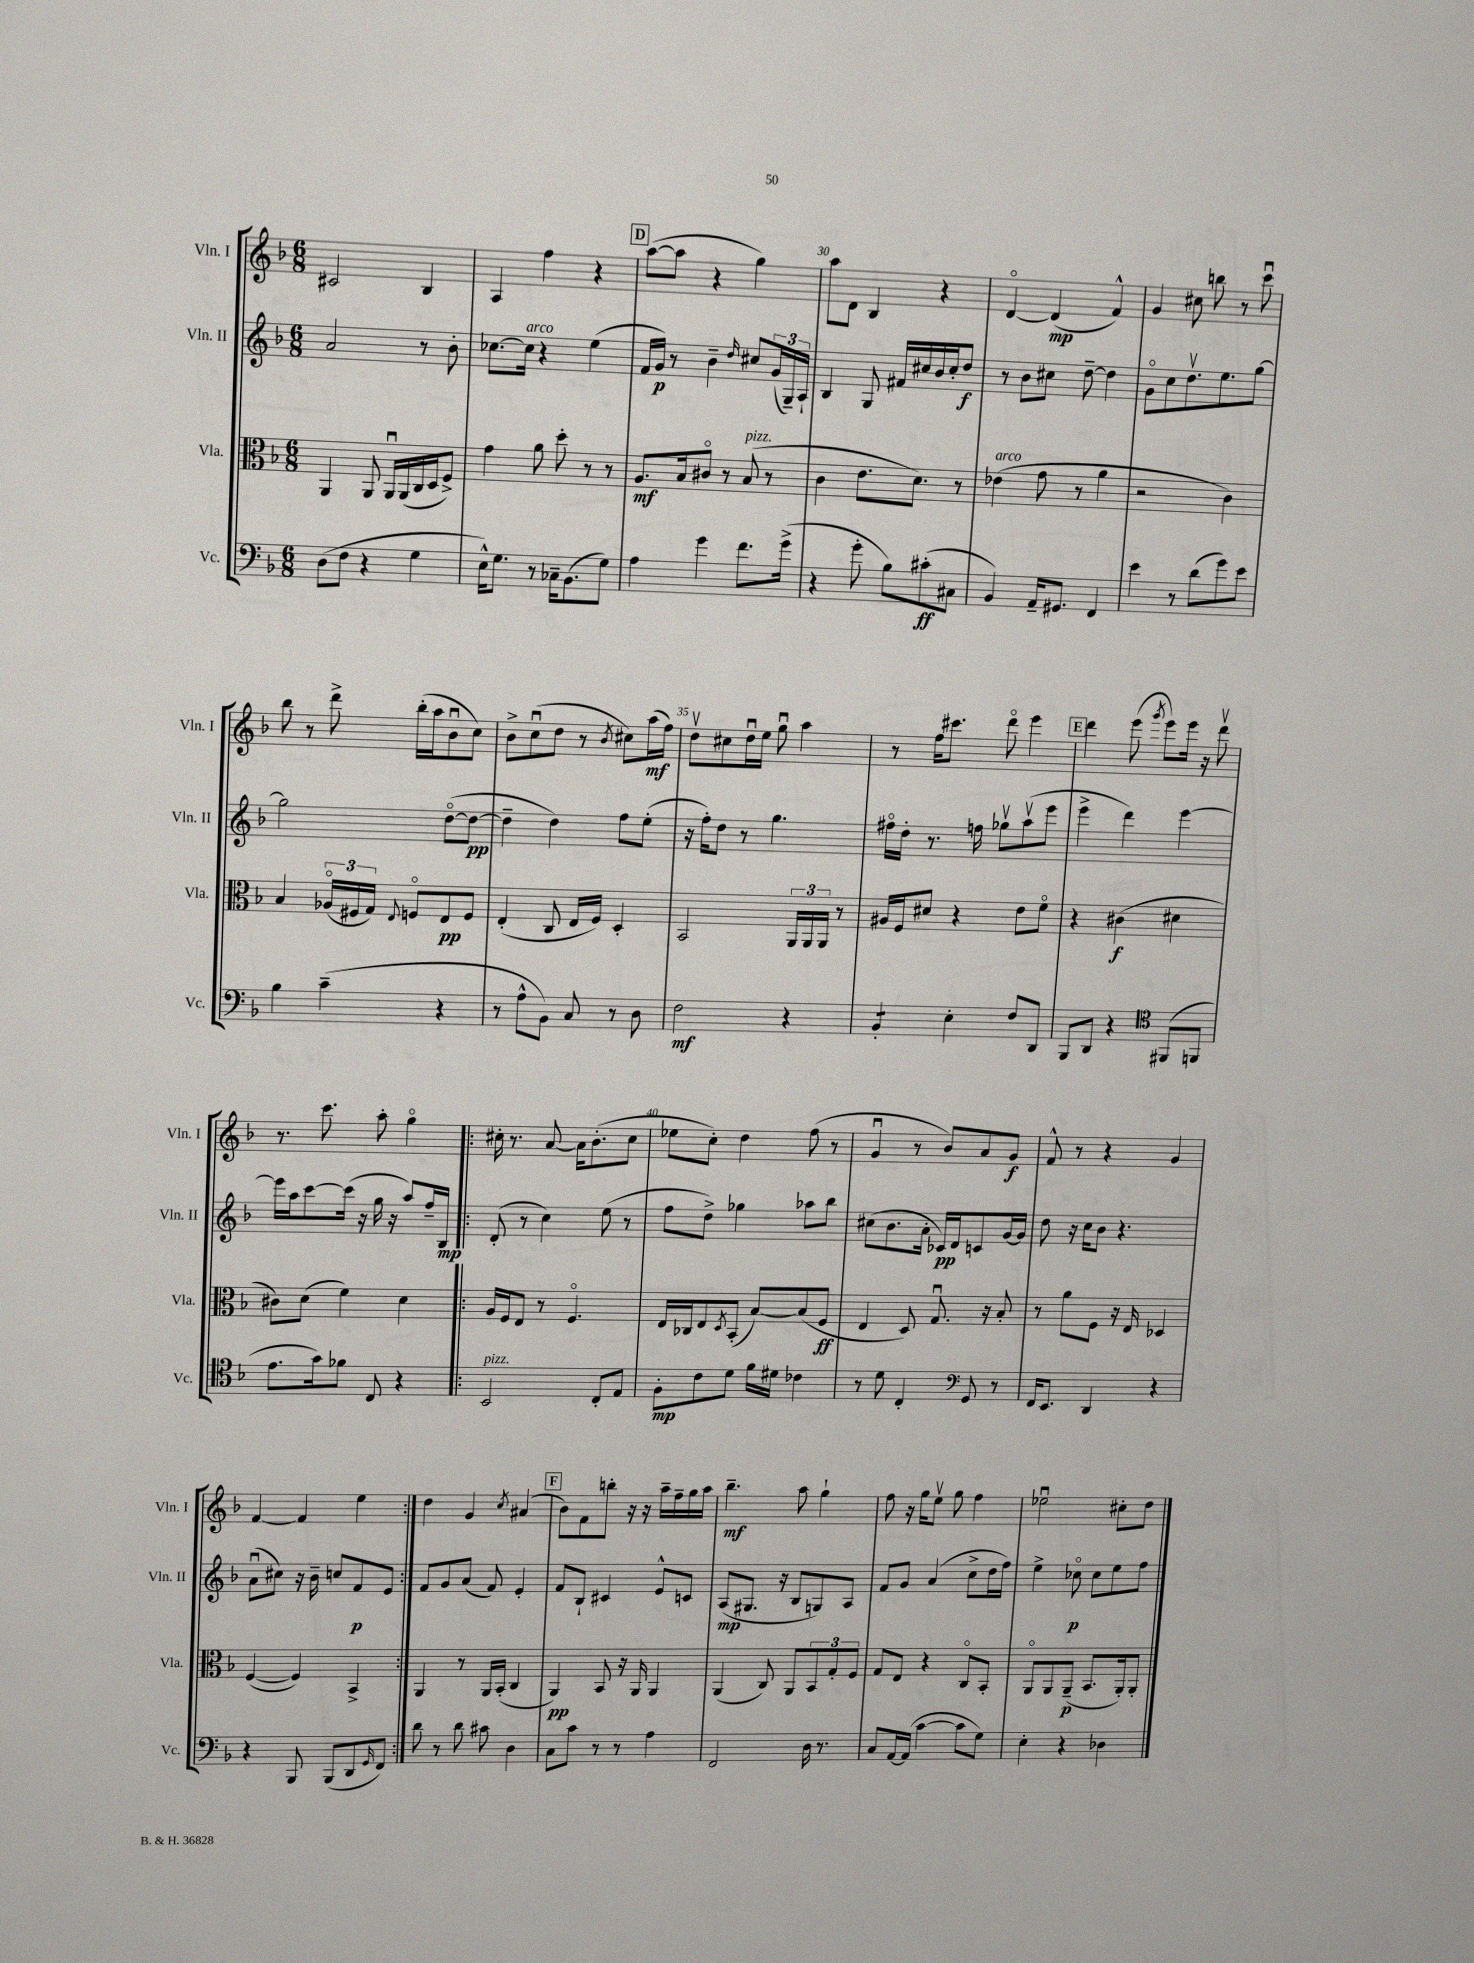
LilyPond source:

<<
\new StaffGroup <<
\new Staff = "s0" \with { instrumentName = "Vln. I" shortInstrumentName = "Vln. I" } {
    \clef treble \key f \major \numericTimeSignature \time 6/8
    cis'2 bes4 |
    a4 f''4 r4 |
    \mark \markup { \box "D" } a''8~( a''8 r4 g''4) |
    a''8 d'8 bes4 r4 |
    d'4~\flageolet d'4\mp( f'4-^) |
    g'4 cis''8 b''8 r8 c'''8\downbow |
    bes''8 r8 d'''8-> bes''16-.( a''16 bes'8\downbow c''8) |
    bes'8-> c''8\downbow( d''8 r8 \acciaccatura { bes'8 } cis''8) a''16\mf( f''16) |
    d''8\upbow cis''8 d''16\downbow e''16 g''8\downbow a''4 |
    r8 f''16 cis'''8. d'''8\flageolet e'''4 |
    \mark \markup { \box "E" } d'''4 e'''8( \acciaccatura { g'''8 } e'''8) e'''16 r16 d'''8\upbow |
    r8. c'''8. a''8-. g''4\flageolet |
    \repeat volta 2 { cis''16-. r8. a'8~ a'16 bes'8.-.( cis''8 |
    ees''8 c''8-.) d''4 f''8( r8 |
    g'4\downbow r8 bes'8) a'8 g'8\f |
    f'8-^ r8 r4 g'4 |
    f'4~ f'4 e''4 | }
    d''4 g'4 \acciaccatura { c''8 } ais'4( |
    \mark \markup { \box "F" } bes'8) f'8 b''8-. r16 r16 a''16-- f''16-- g''16 a''16 |
    bes''4.--\mf a''8 g''4-! |
    f''8 r16 g''16 e''8\upbow g''8 f''4 |
    ees''2\downbow cis''8-. d''8 \bar "|." |
}
\new Staff = "s1" \with { instrumentName = "Vln. II" shortInstrumentName = "Vln. II" } {
    \clef treble \key f \major \numericTimeSignature \time 6/8
    a'2 r8 bes'8-. |
    ces''8.~ ces''16^\markup { \italic "arco" } r4 e''4( |
    \mark \markup { \box "D" } f'16 g'16\p) r8 bes'4-- \grace { d''16 } cis''8 \tuplet 3/2 { g'16( g16--) a16-! } |
    bes4 g8 fis'16 cis''16 bes'16 cis''16-. d''8\f |
    r8 bes'8 cis''8 d''8~-- d''4 |
    g'8\flageolet c''8 d''8.\upbow e''8. g''8~ |
    g''2 d''8~\flageolet( d''8~\pp |
    d''4-- d''4) f''8 e''8-.( |
    r16 f''16-.) d''8 r8 g''4. |
    fis''16\flageolet d''16-. r8. f''16 ges''8\upbow a''8\upbow( e'''8 |
    \mark \markup { \box "E" } e'''4-> d'''4) e'''4~ |
    e'''16 a''16 c'''8~ c'''16( r16 g''16 r16 a''8) f''16-- bes16\mp |
    \repeat volta 2 { d'8-.( r8 c''4) e''8( r8 |
    f''8 d''8->) ges''4 aes''8 bes''8 |
    cis''8( bes'8. a'16-. ces'16\pp) d'16 c'8 g'16~ g'16 |
    d''8 r16 c''16 bes'8 r4. |
    a'8\downbow( cis''8) r16 bes'16-- c''8 f'8\p e'8 | }
    f'8 g'8 a'8( f'8) e'4-. |
    \mark \markup { \box "F" } f'8 bes8-! cis'4 e'8-^ c'8 |
    a8\mp( gis8. r16 bes8 g8) a8 |
    f'8 g'8 a'4( c''8-> d''16 f''16) |
    e''4-> ces''8\flageolet\p ces''8 e''8 f''8 \bar "|." |
}
\new Staff = "s2" \with { instrumentName = "Vla." shortInstrumentName = "Vla." } {
    \clef alto \key f \major \numericTimeSignature \time 6/8
    a,4 a,8 a,16\downbow a,16( c16 d16 f8->) |
    g'4 a'8 d''8-. r8 r8 |
    \mark \markup { \box "D" } a8.\mf bes16 cis'8\flageolet r8 bes8^\markup { \italic "pizz." }( r8 |
    c'4 e'8. d'8.) r8 |
    ees'4^\markup { \italic "arco" }( g'8 r8 a'4 |
    r2 c'4) |
    bes4 \tuplet 3/2 { aes16\flageolet( fis16 g16) } \appoggiatura { e8 } f8\flageolet e8\pp f8 |
    e4-.( c8 e16 f16) d4-. |
    bes,2 \tuplet 3/2 { a,16 a,16 a,16 } r8 |
    ais16 f16 dis'8 r4 e'8 f'8\flageolet |
    \mark \markup { \box "E" } r4 cis'4\f( dis'4 |
    cis'8) d'8( f'4) d'4 |
    \repeat volta 2 { a16 f16 e8 r8 f4.\flageolet |
    e16 ces16 e8 \acciaccatura { d8 } bes,8-.( bes8~) bes8( f8\ff |
    e4 d8) g8.\downbow r16 bes8-. |
    r8 a'8 f8 r16 e16 des4 |
    f4~( f4) bes,4-> | }
    a,4 r8 a,16 bes,16-.( c4 |
    \mark \markup { \box "F" } a,4\pp) bes,8 r16 a,16 a,4 |
    a,4( c8) a,8 \tuplet 3/2 { bes,8 g8-. f8 } |
    g8 e8 r4 c8\flageolet bes,8-. |
    a,8\flageolet a,8 a,8--\p( bes,8. a,16-.) a,8-. \bar "|." |
}
\new Staff = "s3" \with { instrumentName = "Vc." shortInstrumentName = "Vc." } {
    \clef bass \key f \major \numericTimeSignature \time 6/8
    d8( f8 r4 g4 |
    e16-^) g8. r8 ces16-- bes,8.( g8) |
    \mark \markup { \box "D" } a4 g'4 f'8. g'16->( |
    r4 g'8-. bes8) cis'8-.\ff( cis8 |
    bes,4) a,16-- gis,8. f,4 |
    e'4 r8 d'8( g'8) e'8 |
    bes4 c'4--( r4 |
    r8 a8-^ bes,8) c8 r8 d8 |
    f2\mf r4 |
    bes,4:8-. e4-. f8 d,8 |
    \mark \markup { \box "E" } bes,,8 d,8 r4 \clef tenor fis,8( f,8 |
    e'8. g'16) fes'8 c8 r4 |
    \repeat volta 2 { bes,2^\markup { \italic "pizz." } c8-. e8 |
    f8-.\mp c'8 d'8 f'16 dis'16 ces'4 |
    r8 d'8 c4-. \clef bass g,8 r8 |
    f,16 e,8. d,4 r4 |
    r4 bes,,8 bes,,8( d,8 \grace { g,16 } f,8) | }
    d'8 r8 d'8 cis'8 d4 |
    \mark \markup { \box "F" } c8 c'8 r8 r8 a4 |
    f,2 d16 r8. |
    c8 a,16~ a,16( c'4~ c'8 g8) |
    e4-. r4 des4 \bar "|." |
}
>>
>>
\layout { \context { \Score currentBarNumber = #27 \override BarNumber.break-visibility = ##(#f #t #t) barNumberVisibility = #(every-nth-bar-number-visible 5) } }
